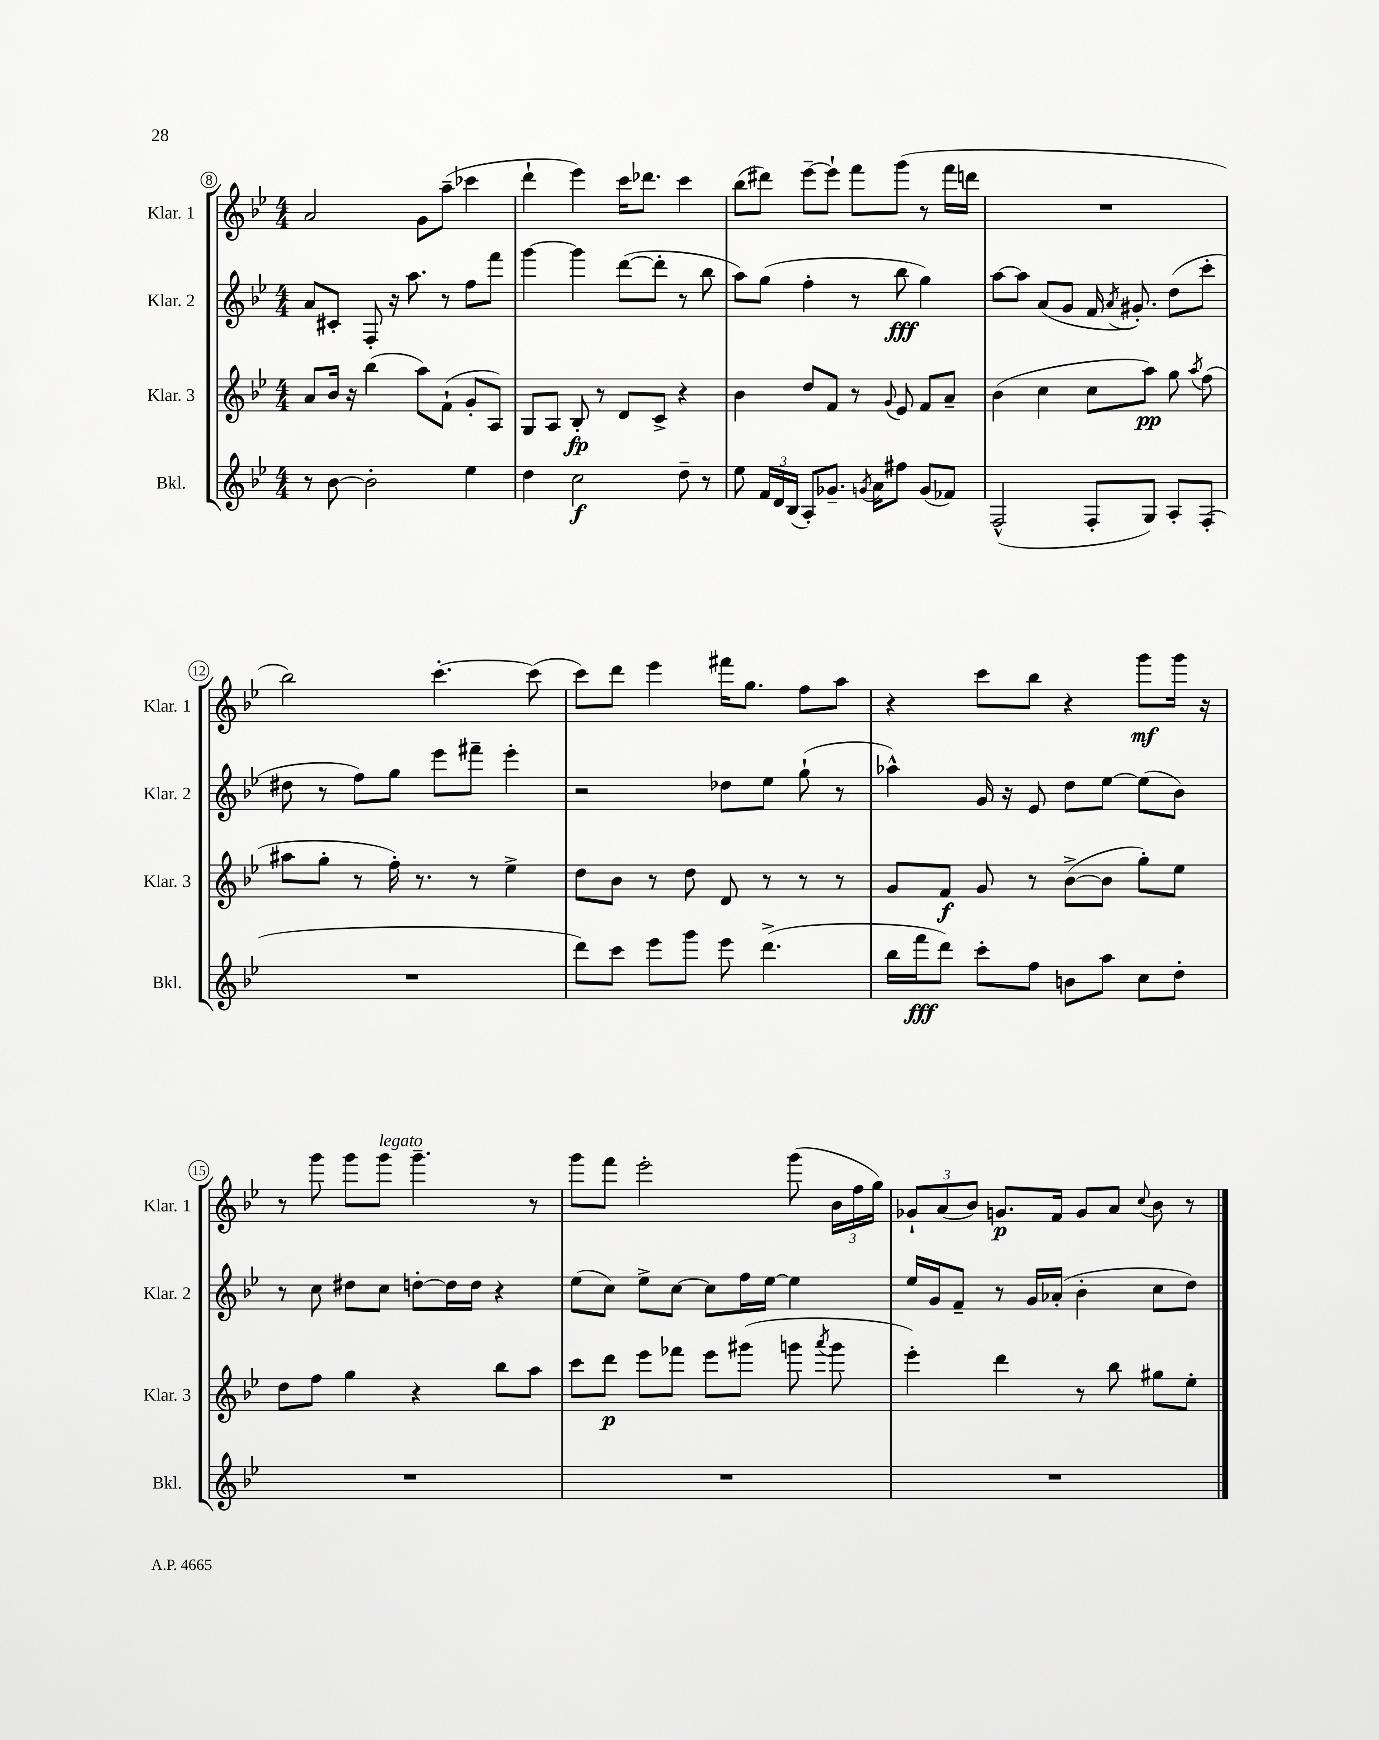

**kern	**kern	**kern	**kern
*staff4	*staff3	*staff2	*staff1
*clefG2	*clefG2	*clefG2	*clefG2
*k[b-e-]	*k[b-e-]	*k[b-e-]	*k[b-e-]
*M4/4	*M4/4	*M4/4	*M4/4
8r	8a	8a	2a
[8b-	16b-	8c#'	.
.	16r	.	.
2b-']	(4bb-	8F'	.
.	.	16r	.
.	.	8.aa	.
.	8aa)	.	8g
.	(8f`	8r	(8aa~
4ee-	8g'	8ff	4ccc-
.	8A)	8fff	.
=	=	=	=
4dd	8G	[4ggg	4ddd`
.	8A	.	.
2cc	8B-'	4ggg]	4eee-)
.	8r	.	.
.	8d	([8ddd	16ccc
.	.	.	8.ddd-
.	8c^	8ddd']	.
8dd~	4r	8r	4ccc
8r	.	8bb-	.
=	=	=	=
8ee-	4b-	8aa)	(8bb-
24f	.	(8gg	8ddd#)
24d	.	.	.
(24B-	.	.	.
8A')	8dd	4ff'	[8eee-~
8.g-~	8f	.	8eee-`]
.	8r	8r	8fff
8qg	.	.	.
16a	.	.	.
.	8qqg	.	.
8ff#	8e-	8bb-	(8ggg
(8g	8f	4gg)	8r
8f-)	8a~	.	16fff
.	.	.	16ddd
=	=	=	=
(2F^^	(4b-	[8aa	1r
.	.	8aa]	.
.	4cc	(8a	.
.	.	8g	.
8F'	8cc	16f	.
.	.	8qa	.
.	.	8.g#')	.
8G)	8aa)	.	.
8A'	8gg	(8dd	.
.	8qaa	.	.
(8F'	(8ff	8ccc'	.
=	=	=	=
1r	8aa#	8dd#	2bb-)
.	8gg'	8r	.
.	8r	8ff)	.
.	16ff')	8gg	.
.	8.r	.	.
.	.	8eee-	[4.ccc'
.	8r	8fff#~	.
.	4ee-^	4eee-'	.
.	.	.	(8ccc]
=	=	=	=
8ddd)	8dd	2r	8ccc)
8ccc	8b-	.	8ddd
8eee-	8r	.	4eee-
8ggg	8dd	.	.
8eee-	8d	8dd-	16fff#
.	.	.	8.gg
(4.ddd^	8r	8ee-	.
.	8r	(8gg`	8ff
.	8r	8r	8aa
=	=	=	=
16bb-	8g	4aa-^^)	4r
16fff	.	.	.
8ddd)	8f	.	.
8ccc'	8g	16g	8ccc
.	.	16r	.
8ff	8r	8e-	8bb-
8b	([8b-^	8dd	4r
8aa	8b-]	[8ee-	.
8cc	8gg')	(8ee-]	8ggg
8dd'	8ee-	8b-)	16ggg
.	.	.	16r
=	=	=	=
1r	8dd	8r	8r
.	8ff	8cc	8ggg
.	4gg	8dd#	8ggg
.	.	8cc	8ggg
.	4r	[8dd'	4.ggg~
.	.	16dd]	.
.	.	16dd	.
.	8bb-	4r	.
.	8aa	.	8r
=	=	=	=
1r	8ccc	(8ee-	8ggg
.	8ddd	8cc)	8fff
.	8eee-	8ee-^	2eee-'
.	8fff-	[8cc	.
.	8eee-	8cc]	.
.	(8ggg#	16ff	.
.	.	[16ee-	.
.	8ggg	4ee-]	(8ggg
.	8qaaa	.	.
.	8ggg	.	24b-
.	.	.	24ff
.	.	.	24gg)
=	=	=	=
1r	4eee-')	16ee-	12g-`
.	.	16g	.
.	.	.	(12a
.	.	8f~	.
.	.	.	12b-)
.	4ddd	8r	8.g
.	.	16g	.
.	.	(16a-'	16f
.	8r	4b-'	8g
.	8bb-	.	8a
.	.	.	8qqcc
.	8gg#	8cc	8b-
.	8ee-'	8dd)	8r
==	==	==	==
*-	*-	*-	*-
